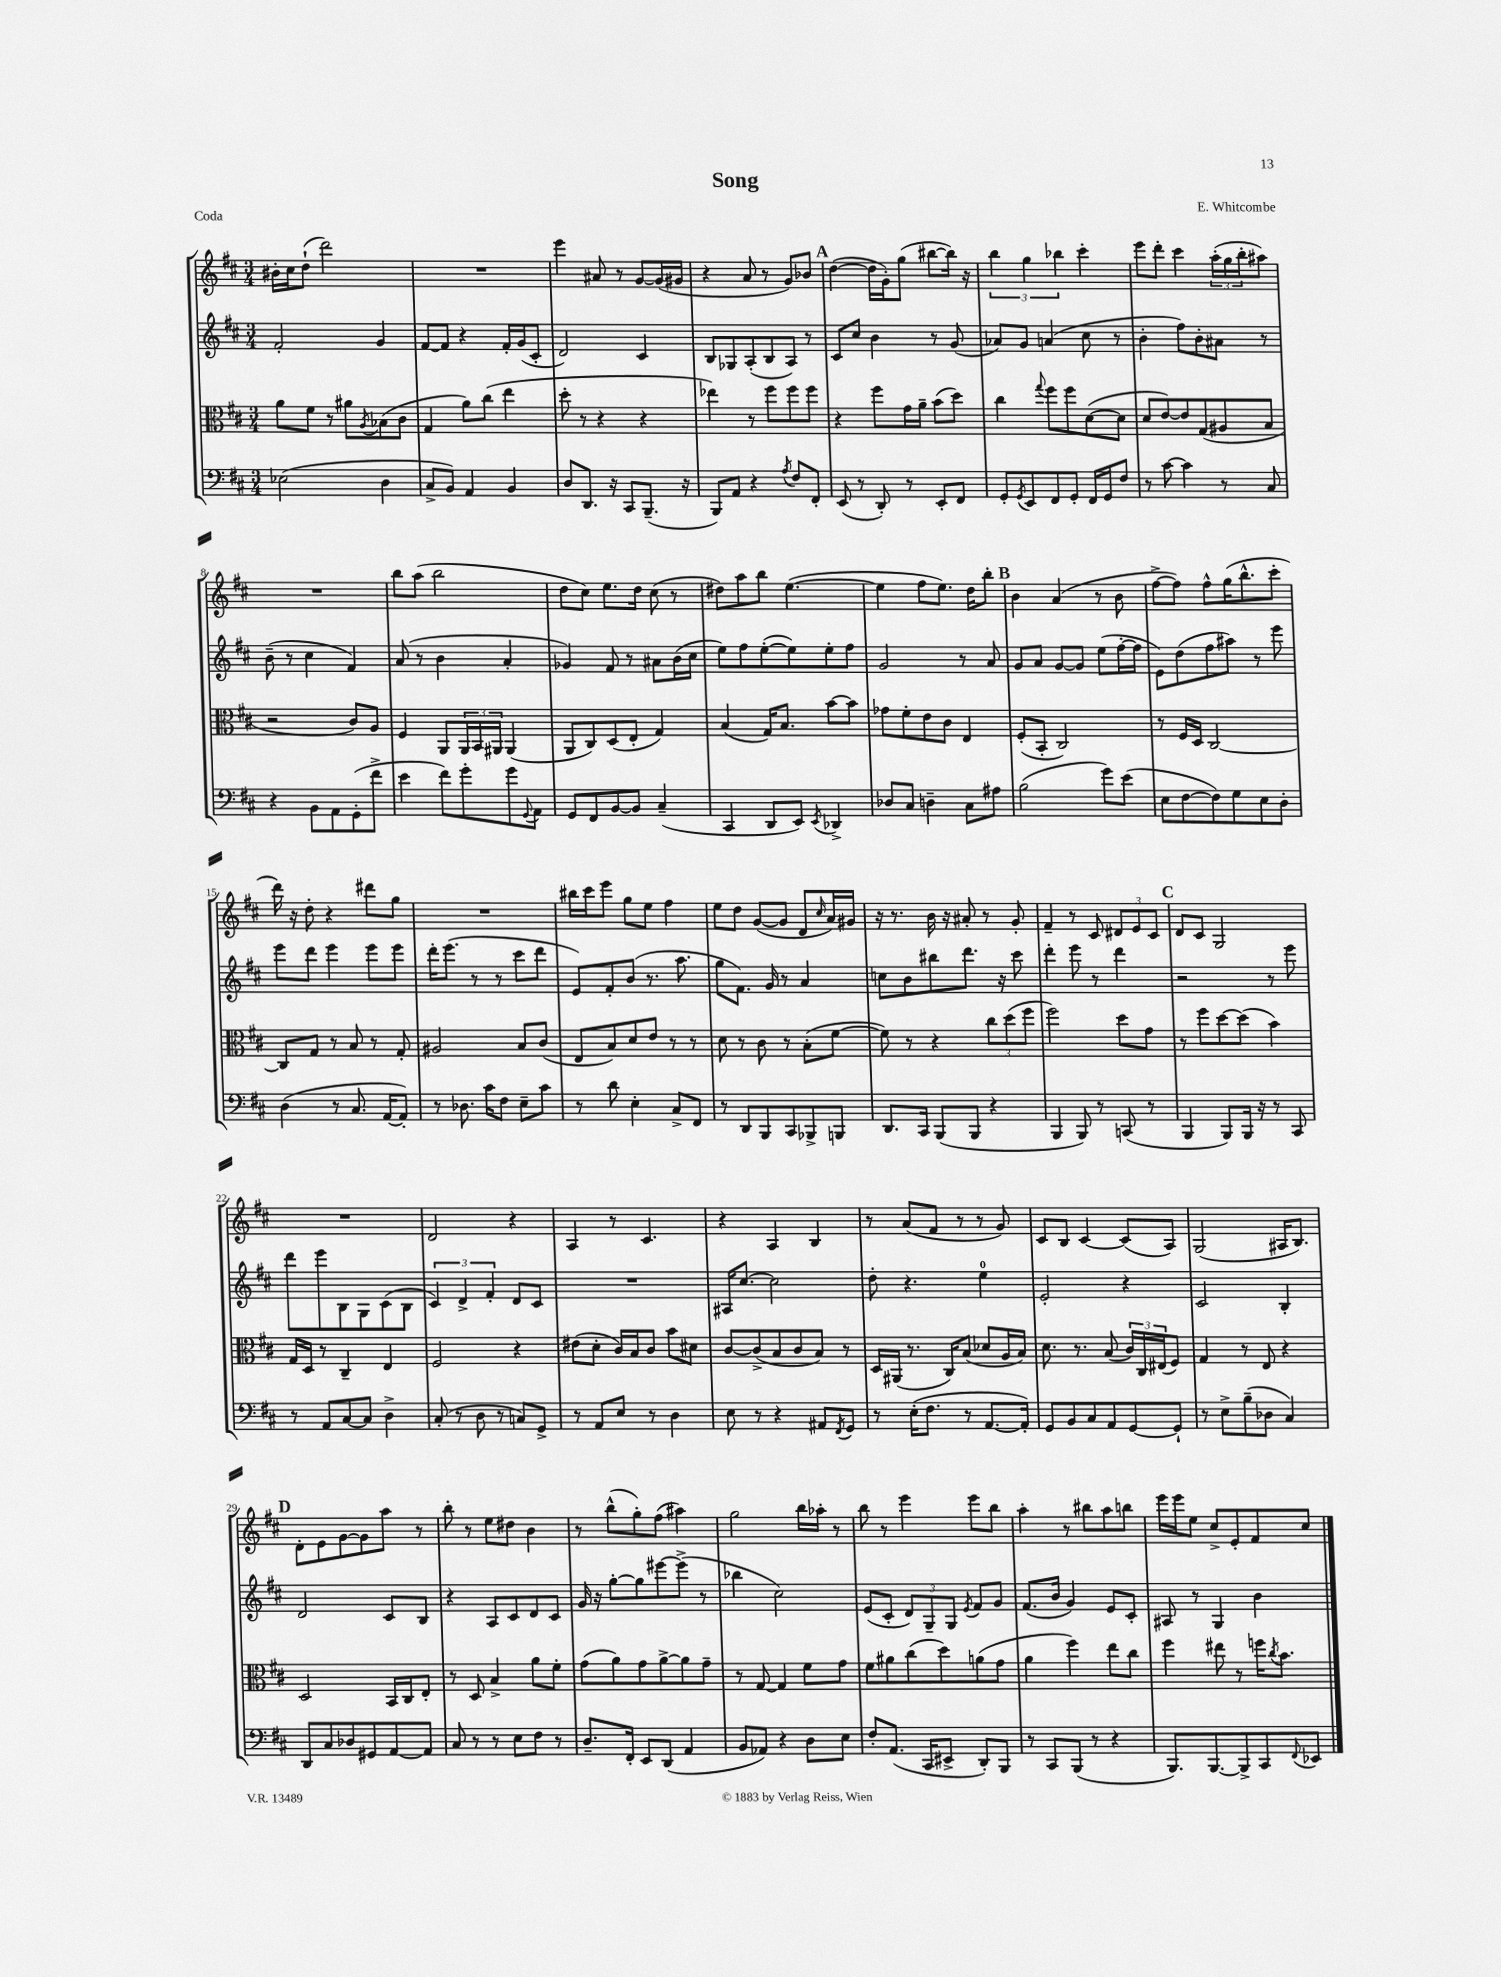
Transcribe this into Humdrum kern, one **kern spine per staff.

**kern	**kern	**kern	**kern
*part4	*part3	*part2	*part1
*staff4	*staff3	*staff2	*staff1
*clefF4	*clefC3	*clefG2	*clefG2
*k[f#c#]	*k[f#c#]	*k[f#c#]	*k[f#c#]
*M3/4	*M3/4	*M3/4	*M3/4
=1	=1	=1	=1
(2E-X\	8a\L	2f#'/	16b#X'\LL
.	.	.	16cc#\J
.	8f#\J	.	(8dd`\J
.	8r	.	2ddd\)
.	8a#X\L	.	.
.	8qA/	.	.
4D\	(8B-X\	4g/	.
.	8c#\J	.	.
=2	=2	=2	=2
8C#^/L	4G/	[8f#/L	2.r
8BB/J)	.	8f#/J]	.
4AA/	8a\L)	4r	.
.	(8cc#\J	.	.
4BB/	4ee\	16f#'/LL	.
.	.	(16g/J	.
.	.	8c#'/J	.
=3	=3	=3	=3
8D/L	8dd'\	2d/)	4eee\
8.DD/J	8r	.	.
.	4r	.	8a#X/
16r	.	.	.
8CC#/L	.	.	8r
(8.BBB~/J	4r	4c#/	[8g/L
.	.	.	(16g/L]
16r	.	.	16g#X/JJ
=4	=4	=4	=4
8BBB/L)	4ee-X\)	8B/L	4r
8AA/J	.	8G-X/	.
4r	8r	(8A'/	8a/
.	8ff#\L	8B/	8r
8qA/	.	.	.
8F#/L	8ff#\	8A/J)	8g/L)
8FF#'/J	8ff#\J	8r	8b-X/J
!!LO:REH:place=s1:t=A
=5	=5	=5	=5
(8EE/	4r	8c#/L	([4dd\
8r	.	8cc#/J	.
8DD'/)	8ff#\L	4b\	16dd\LL]
.	.	.	16g'\J)
8r	16g\L	.	(8gg\J
.	16a~\JJ	.	.
8EE'/L	(8b\L	8r	[8bb#X\L
8FF#/J	8dd\J)	(8g/	16bb#\Jk])
.	.	.	16r
=6	=6	=6	=6
8GG'/L	4cc#\	8a-X/L)	6bb\
8qGG/	.	.	.
8EE/	.	8g/J	.
.	.	.	6gg\
.	8qqgg/	.	.
8FF#/	8ff#\L	(4an/	.
.	.	.	6bb-X\
8GG'/J	8ff#\	.	.
16FF#/LL	([8d\	8cc#\	4ccc#'\
16GG/J	.	.	.
8F#/J	8d\J]	8r	.
=7	=7	=7	=7
8r	8d/L	4b'\	8eee\L
[8c#\	[8e/)	.	8ddd'\J
4c#\]	8e/]	8ff#\L)	4ccc#\
.	(8G/	8b'\	.
8r	8A#X/	8a#X\J	(24aa'\LL
.	.	.	24gg\
.	.	.	24bb'\J
8C#/	8B/J	8r	8aa#X\J)
!!LO:LB:g=z
=8	=8	=8	=8
4r	2r	(8b~\	2.r
.	.	8r	.
8BB\L	.	4cc#\	.
8AA\	.	.	.
(8GG'\	8c#/L)	4f#/)	.
8f#^\J	8A/J	.	.
=9	=9	=9	=9
4e\	4F#/	(8a/	8bb\L
.	.	8r	(8aa\J
8f#\L)	8AA/L	4b\	2bb\
8g'\	24AA/L	.	.
.	24BB/	.	.
.	24AA#X/JJ	.	.
8g\	(4AA#/	4a'/	.
8qqGG/	.	.	.
8AA\J	.	.	.
=10	=10	=10	=10
8GG/L	8AA/L	4g-X/)	8dd\L
8FF#/	8C#/)	.	8cc#\J)
[8BB/	(8D/	8f#/	8.ee\L
8BB/J]	8E'/J	8r	.
.	.	.	16dd\Jk
(4C#~/	4G/)	8a#X\L	(8cc#\
.	.	(16b\L	8r
.	.	16cc#\JJ	.
=11	=11	=11	=11
4CC#/	(4B/	8ee\L)	8dd#X\L)
.	.	8ff#\	8aa\
8DD/L	16G/KL)	([8ee'\	8bb\J
.	8.B/J	.	.
8EE/J)	.	8ee\])	([4.ee\
8qEE/	.	.	.
4DD-X^/	[8b\L	8ee'\	.
.	8b\J]	8ff#\J	.
=12	=12	=12	=12
8D-X/L	8g-X\L	2g/	4ee\]
8C#/J	8f#'\	.	.
4Dn~\	8e\	.	8ff#\L
.	8c#\J	.	8.ee\J)
8C#\L	4E/	8r	.
.	.	.	16dd\KL
8A#X\J	.	8a/	8bb'\J
!!LO:REH:place=s1:t=B
=13	=13	=13	=13
(2B\	(8F#'/L	8g/L	4b\
.	8BB'/J	8a/J	.
.	2C#/)	[8g/L	(4a/
.	.	8g/J]	.
8g\L)	.	(8ee\L	8r
(8e\J	.	[16ff#'\L	8b\
.	.	16ff#\JJ]	.
=14	=14	=14	=14
8E\L	8r	8e\L)	[8ff#^\L
[8F#\	16F#/LL	(8dd\	8ff#\J])
.	16D/JJ	.	.
8F#\])	[2C#/	8ff#\	8ff#^^\L
8G\	.	8aa#X\J)	(16gg\K
.	.	.	8.bb^^\
8E\	.	8r	.
8D'\J	.	8eee\	8ccc#'\J
!!LO:LB:g=z
=15	=15	=15	=15
(4D\	8C#/L]	8eee\L	16ddd\)
.	.	.	16r
.	8G/J	8ddd\J	8dd'\
8r	8r	4eee\	4r
8.C#/	8B/	.	.
.	8r	8eee\L	8ddd#X\L
[16AA/KL	.	.	.
8AA'/J])	8G'/	8eee\J	8gg\J
=16	=16	=16	=16
8r	2A#X/	16ddd'\KL	2.r
.	.	(8.eee\J	.
8.D-X\	.	.	.
.	.	8r	.
16c#\KL	.	.	.
8F#\J	.	8r	.
8E~\L	8B/L	8ccc#\L	.
8c#\J	(8c#/J	8ddd\J	.
=17	=17	=17	=17
8r	8E/L	8e/L)	16bb#X\LL
.	.	.	16ccc#\J
8d\	8B/)	8f#'/	8eee\J
4E'\	8d/	(8b/J	8gg\L
.	8e/J	8.r	8ee\J
8C#^/L	8r	.	4ff#\
.	.	8.aa\	.
8FF#/J	8r	.	.
=18	=18	=18	=18
8r	8d\	8gg\L	8ee\L
8DD/L	8r	8.f#\J)	8dd\J
8BBB/	8c#\	.	([8g/L
.	.	16g/	.
8CC#/	8r	8r	8g/J]
8BBB-X^/	(8B'\L	4a/	8d/L
.	.	.	16qqcc#/
8BBBn/J	[8f#\J	.	16a/L)
.	.	.	16g#X/JJ
=19	=19	=19	=19
8.DD/L	8f#\])	8ccn\L	16r
.	.	.	8.r
.	8r	8b\	.
16CC#/Jk	.	.	.
(8BBB/L	4r	8bb#X\	16b\
.	.	.	16r
8BBB/J	.	8.ddd\J	8a#X'/
4r	12cc#\L	.	8r
.	.	16r	.
.	(12dd\	.	.
.	.	8ccc#\	8g'/
.	12ff#\J	.	.
=20	=20	=20	=20
4BBB/	2ff#\)	4ddd'\	4f#~/
8BBB/)	.	8eee\	8r
8r	.	8r	8c#/
(8CCn/	8dd\L	4ddd\	12d#X/L
.	.	.	12e/
8r	8g\J	.	.
.	.	.	12c#/J
!!LO:REH:place=s1:t=C
=21	=21	=21	=21
4BBB/	8r	2r	8d/L
.	8ff#\L	.	8c#/J
8BBB/L)	[8dd\	.	2G/
16BBB/Jk	(8dd\J]	.	.
16r	.	.	.
8r	4b\)	8r	.
8CC#/	.	8eee\	.
!!LO:LB:g=z
=22	=22	=22	=22
8r	16G/LL	8ddd\L	2.r
.	16D/JJ	.	.
8AA/L	8r	8eee\	.
[8C#/	4C#~/	8B\	.
8C#/J]	.	8G\	.
4D^\	4E/	(8c#\	.
.	.	8B\J	.
=23	=23	=23	=23
(8C#'/	2F#/	6c#/)	2d/
8r	.	.	.
.	.	6d^/	.
8D\	.	.	.
.	.	6f#'/	.
8r	.	.	.
8Cn/L)	4r	8d/L	4r
8GG^/J	.	8c#/J	.
=24	=24	=24	=24
8r	(8e#X\L	2.r	4A/
8AA/L	8d'\J	.	.
8E/J	16c#/LL)	.	8r
.	16B/J	.	.
8r	8c#/J	.	4.c#/
4D\	8b\L	.	.
.	8d#X\J	.	.
=25	=25	=25	=25
8E\	[8c#/L	16A#X/KL	4r
.	.	[8.cc#/J	.
8r	(8c#^/]	.	.
4r	8B/	2cc#\]	4A/
.	8c#/	.	.
8AA#X/L	8B/J)	.	4B/
8qFF#/	.	.	.
8GG/J	8r	.	.
=26	=26	=26	=26
8r	16D/LL	8dd'\	8r
.	(16AA#X/JJ	.	.
(16E'\KL	8.r	4.r	(8a/L
8.F#\J	.	.	.
.	.	.	8f#/J
.	16C#/KL)	.	.
8r	(8B/J	.	8r
[8.AA/L	8d-X/L	4ee\	8r
.	16A/L	.	8g/)
16AA'/Jk])	16B/JJ)	.	.
=27	=27	=27	=27
8GG/L	8.d\	2e'/	8c#/L
8BB/	.	.	8B/J
.	8.r	.	.
8C#/	.	.	[4c#/
8AA/	(8B/	.	.
[8GG/	24c#/LL)	4r	(8c#/L]
.	24C#/	.	.
.	(24E#X/J	.	.
8GG`/J]	8F#/J)	.	8A/J)
=28	=28	=28	=28
8r	4G/	2c#/	(2G/
8E^\L	.	.	.
(8B~\	8r	.	.
8D-X\J	8E/	.	.
4C#/)	4r	4B'/	16A#X/KL
.	.	.	8.B/J)
!!LO:LB:g=z
!!LO:REH:place=s1:t=D
=29	=29	=29	=29
8DD/L	2D/	2d/	8d'\L
8C#/	.	.	8e\
8D-X/	.	.	[8g\
8GG#X/	.	.	8g\]
[8AA/	16BB/LL	8c#/L	8aa\J
.	16C#/J	.	.
8AA/J]	8E'/J	8B/J	8r
=30	=30	=30	=30
8C#/	8r	4r	8bb'\
8r	8D/	.	8r
8r	4B^/	8A/L	8ee\L
8E\L	.	8c#/	8dd#X\J
8F#\J	8a\L	8d/	4b\
8r	8f#'\J	8c#/J	.
=31	=31	=31	=31
8.D~/L	(8g\L	16g/	8r
.	.	16r	.
.	8a\)	[8gg'\L	(8bb^^\L
16FF#'/Jk	.	.	.
8EE/L	8g\	8gg\]	8gg'\)
(8DD/J	[8a^\	[8eee#X\	(8ff#\J
4AA/	8a\]	(8eee#^\J]	4aa#X\)
.	8g~\J	8r	.
=32	=32	=32	=32
8BB/L	8r	4bb-X\	2gg\
8AA-X/J)	[8G/	.	.
4r	4G/]	2cc#\)	.
8D\L	8f#\L	.	16bb\LL
.	.	.	16aa-X'\JJ
8E\J	8g\J	.	8r
=33	=33	=33	=33
8F#'/L	8f#\L	(8e/L	8bb\
(8.AA/J	8a#X\	8c#'/J	8r
.	(8cc#\	12d/L)	4eee\
16CC#/KL	.	.	.
.	.	12G~/	.
8EE#X^/J	8dd\)	.	.
.	.	12G/J	.
.	.	8qe/	.
8DD'/L)	(8an\	8f#/L	8eee\L
8BBB/J	8g\J	8g/J	8bb\J
=34	=34	=34	=34
8r	4a\	(8.f#/L	4aa'\
8CC#/L	.	.	.
.	.	16b/Jk	.
(8BBB/J	4ff#\)	4g/)	8r
8r	.	.	8bb#X\L
4r	8ee\L	8e/L	8aa\
.	8cc#\J	8c#'/J	8bbn\J
=35	=35	=35	=35
8.BBB/L)	4ff#\	8A#X/	16eee\LL
.	.	.	16eee\J
.	.	8r	8ee\J
[8.BBB/	.	.	.
.	8ee#X\	4G/	8cc#^/L
8BBB^/]	8r	.	8e'/
8CC#/	16ffn\KL	4b\	8f#/
.	8qcc#/	.	.
.	8.b\J	.	.
8qqFF#/	.	.	.
8EE-X/J	.	.	8cc#/J
==	==	==	==
*-	*-	*-	*-
